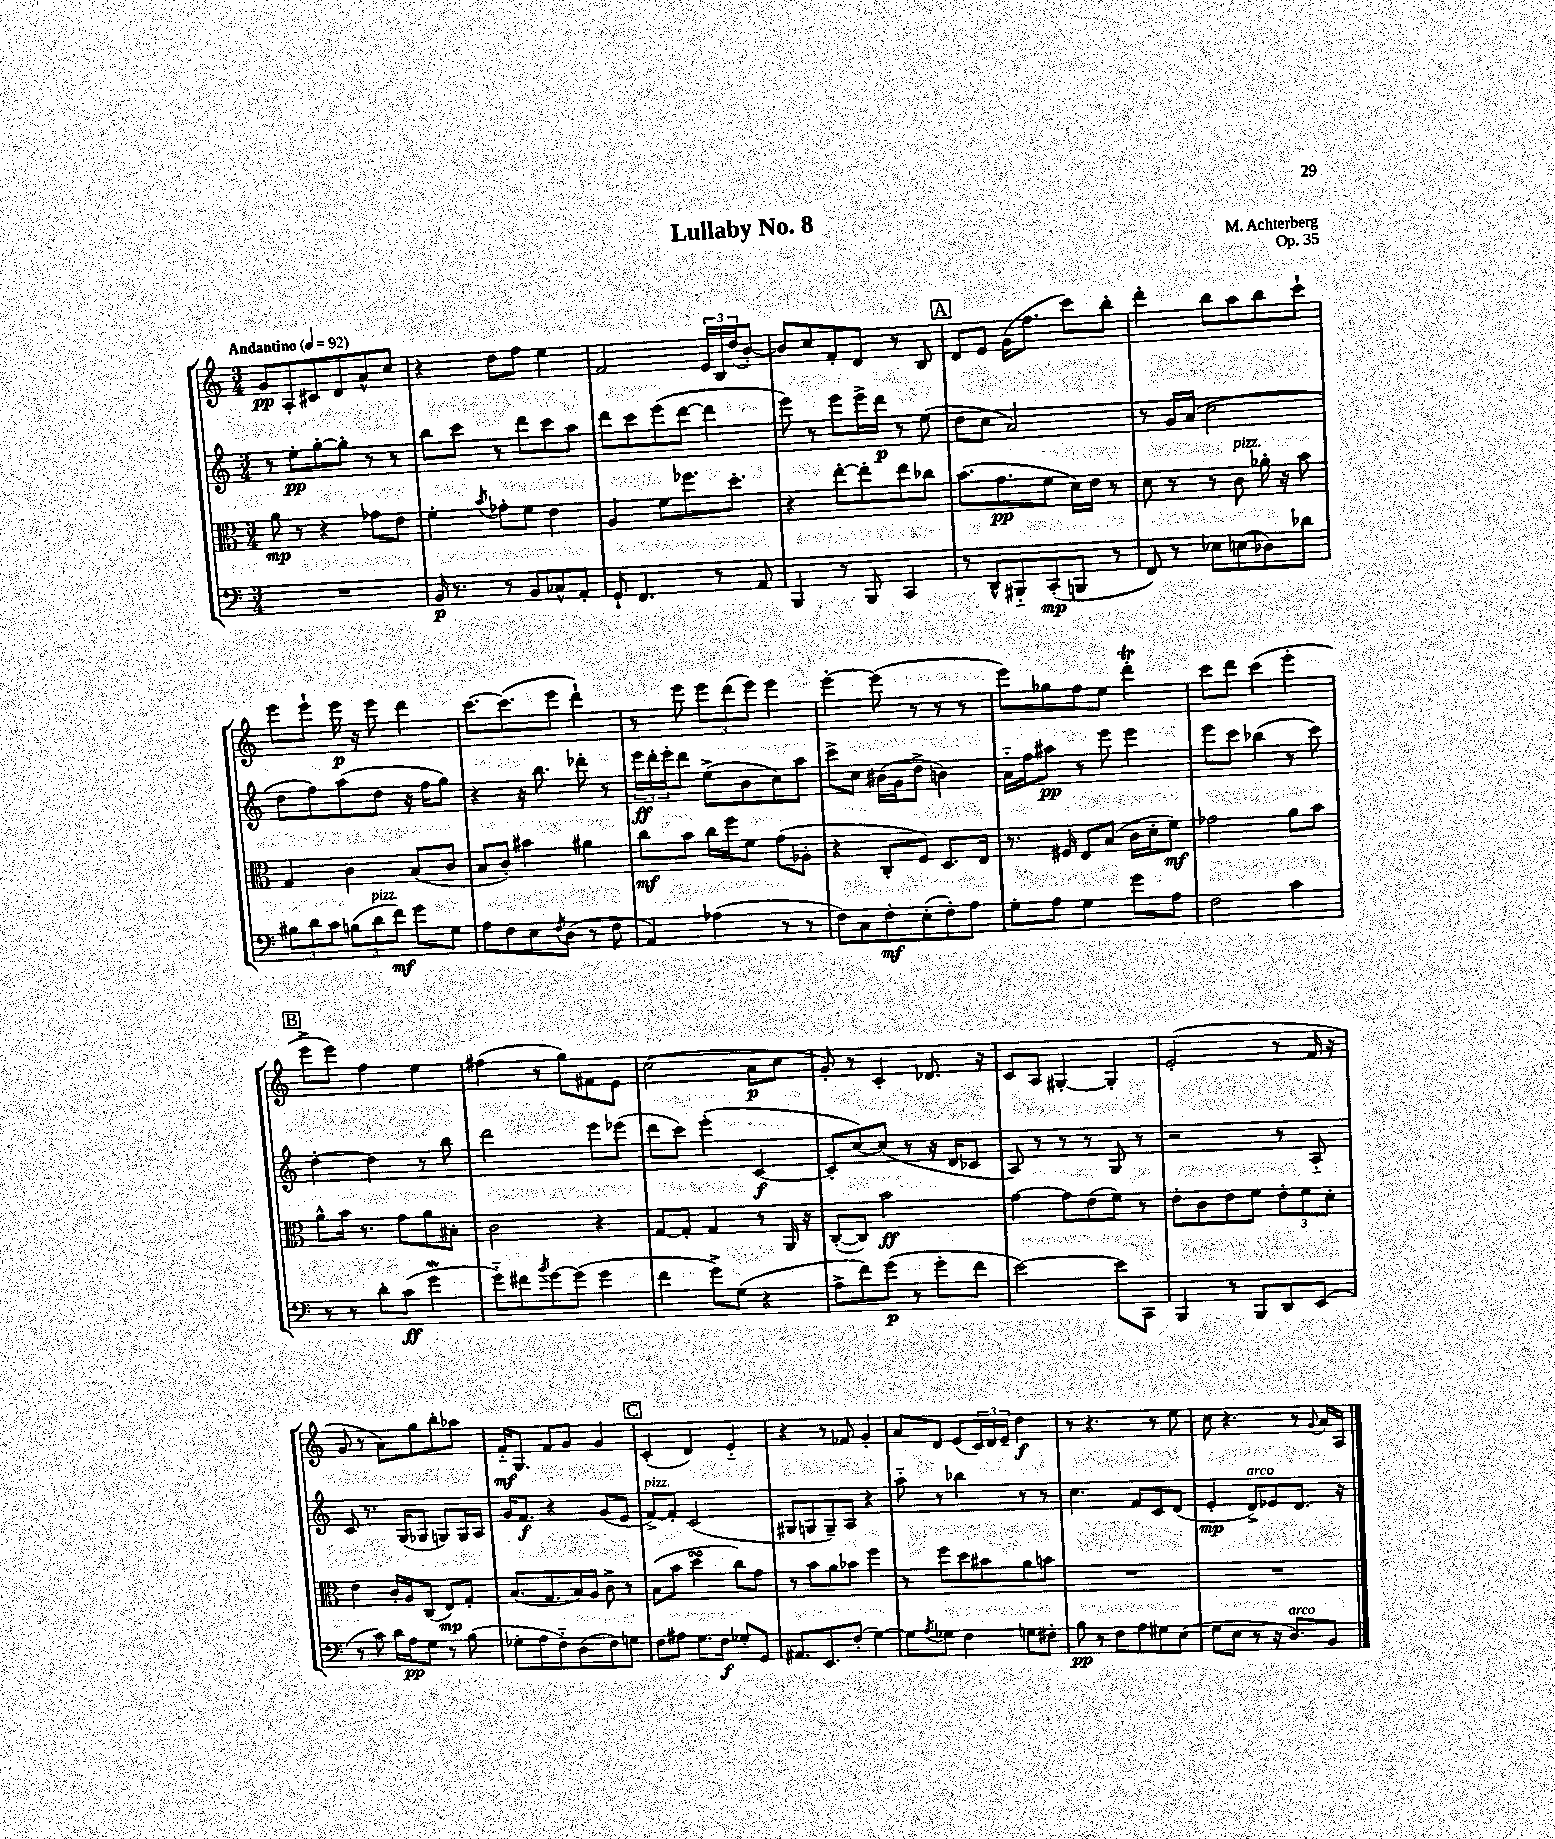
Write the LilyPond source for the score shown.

\header { title = "Lullaby No. 8" composer = "M. Achterberg" opus = "Op. 35" }
<<
\new StaffGroup <<
\new Staff = "s0" {
    \clef treble \key c \major \numericTimeSignature \time 3/4 \tempo "Andantino" 4 = 92
    g'8\pp a8-. cis'8 d'8 a'8-^ c''8 |
    r4 d''8 f''8 e''4 |
    f'2 \tuplet 3/2 { e'16 b16 d''16( } b'8~-.) |
    b'8 c''8 f'8-. d'8 r8 b8 |
    \mark \markup { \box "A" } d'8 e'8 g'16( f''8. c'''8) b''8-. |
    d'''4-. b''8 a''8 b''8 c'''8-! |
    e'''8 e'''8-! e'''16\p r16 e'''8 d'''4 |
    c'''8.~ c'''8.( e'''8 d'''4-!) |
    r8 e'''8 \tuplet 3/2 { e'''8 d'''8( e'''8) } e'''4 |
    e'''4~-. e'''8( r8 r8 r8 |
    e'''8) ges''8 f''8 e''8 d'''4-.\trill |
    c'''8 d'''8 c'''4( e'''4-. |
    \mark \markup { \box "B" } e'''8-> e'''8) f''4 e''4 |
    fis''4( r8 g''8) fis'8 e'8 |
    c''2( a'8\p c''8 |
    g'8-.) r8 c'4-. des'8. r16 |
    c'8 a8 gis4~-. gis4-. |
    e'2-.( r8 f'16 r16 |
    g'8 r8 a'8) g''8 b''8-. aes''8 |
    f'16-_\mf g8. f'8 g'8 g'4 |
    \mark \markup { \box "C" } c'4-.( d'4) e'4-_ |
    r4 r8 fes'8 g'4-. |
    a'8 d'8 e'8( \tuplet 3/2 { c'16) d'16 e'16-- } d''4\f |
    r8 r4. r8 e''8 |
    c''8 r4. r8 \appoggiatura { g'8 } a'16 a16 \bar "|." |
}
\new Staff = "s1" {
    \clef treble \key c \major \numericTimeSignature \time 3/4
    r8 e''8-.\pp g''8~-. g''8-. r8 r8 |
    b''8 c'''8 r8 d'''8 c'''8 a''8 |
    d'''8 c'''8 e'''8( d'''8~ d'''4 |
    e'''8) r8 e'''8 e'''16-> d'''16\p r8 e''8( |
    \mark \markup { \box "A" } d''8 c''8 a'2) |
    r8 g'16 a'16( c''2 |
    d''8 f''8) a''8( d''8 r16 f''16 g''8) |
    r4 r16 b''8. des'''8-. r8 |
    \tuplet 3/2 { e'''16\ff d'''16-. e'''16-. } d'''8 e''8->( b'8 c''8) a''8 |
    c'''8-> c''8 bis'16( g'16 d''8-> b'4) |
    a'16-_ f''16 ais''8\pp r8 e'''8 e'''4 |
    e'''8 c'''8 bes''4( r8 c'''8) |
    \mark \markup { \box "B" } d''4~-. d''4 r8 b''8 |
    d'''2 e'''8 ees'''8( |
    d'''8 c'''8) e'''4-.( c'4~\f |
    c'8-. c''8~) c''8( r8 r16 d'16 ces'8 |
    a8) r8 r8 r8 g8 r8 |
    r2 r8 a8-_ |
    c'8 r8. g16( ges8 g8) g16 a16 |
    g'16 f'8.\f r4 g'8( e'8 |
    \mark \markup { \box "C" } f'8~->^\markup { \italic "pizz." }) f'8-. c'2( |
    gis8 g8 g8--) a8 r4 |
    a''8-_ r8 bes''4 r8 r8 |
    c''4. f'8 c'8 d'8( |
    e'4-.\mp d'8->^\markup { \italic "arco" }) ees'8 d'8. r16 \bar "|." |
}
\new Staff = "s2" {
    \clef alto \key c \major \numericTimeSignature \time 3/4
    a'8\mp r8 r4 ges'8 e'8 |
    f'4-. \acciaccatura { b'8 } ges'8-. f'8 e'4 |
    a4 f'8 fes''8. d''8.-. |
    r4 e''8~-. e''8-. e''8 ces''8 |
    \mark \markup { \box "A" } b'8.( g'8.\pp f'8 d'16) e'16 r8 |
    d'8 r8 r8 c'8^\markup { \italic "pizz." } aes'16-. r16 b'8 |
    g4 c'4 b8( c'8 |
    b8 c'8-.) bis'4 ais'4 |
    c''8\mf b'8 c''16 f''16 f'8 g'8( aes8-. |
    r4 c8-. f8) d8. e16 |
    r8. fis16 e8 b8( c'16 d'16-. f'8\mf) |
    ges'2 a'8 b'8 |
    \mark \markup { \box "B" } a'8-^ b'16 r8. g'8 a'8 bis8-. |
    c'2 r4 |
    g8~ g8-. g4 r8 a,16 r16 |
    c8~-.( c8) b'2\ff |
    g'4~ g'8 e'8( f'8) r8 |
    e'8-. c'8 e'8 f'8 \tuplet 3/2 { e'8-. f'8 d'8-. } |
    e'4 c'16-. a16 c8( e8\mp) g8-. |
    b8.( g8. b16) a16 c'8-> r8 |
    \mark \markup { \box "C" } b8( b'8 d''4\turn c''8) g'8 |
    r8 b'8 a'8 bes'8 f''4 |
    r8 f''8 d''8 bis'8 a'8 b'8 |
    R2. |
    R2. \bar "|." |
}
\new Staff = "s3" {
    \clef bass \key c \major \numericTimeSignature \time 3/4
    R2. |
    b,16\p r8. r8 b,8 ces8-^ a,8-. |
    g,8-! f,4. r8 a,8 |
    b,,4 r8 b,,8 c,4 |
    \mark \markup { \box "A" } r8 d,8-^ bis,,8-_ c,8-.\mp( b,,8 r8 |
    f,8) r8 ees8 e8( des8) des'8 |
    \tuplet 3/2 { bis8 d'8 c'8 } \tuplet 3/2 { b8( d'8^\markup { \italic "pizz." } f'8\mf) } g'8 g8 |
    a8 f8 e8 \acciaccatura { f8 } d8( r8 f8 |
    a,4) aes4( r8 r8 |
    f8) c8 f8-.\mf e8-.( f8-.) a8 |
    g8-. a8 g4 g'8 a8 |
    f2 c'4 |
    \mark \markup { \box "B" } r8 r8 d'8-. c'8\ff( g'4\mordent |
    g'8-_) fis'8 \acciaccatura { b'8 } g'8~ g'8( g'4 |
    f'4 g'8->) g8( r4 |
    a8-> f'8) g'8\p( r8 g'8-. f'8 |
    e'2~) e'8 c,8 |
    b,,4 r8 b,,8 d,8 e,8( |
    r8 c'8) d'16 a16\pp g8 r8 b8( |
    ges8-. a8 f8-_) d8( f8) g8 |
    \mark \markup { \box "C" } f8 ais8 g8. f16\f ges8-. g,8 |
    ais,8. e,8. f8-.( g4~) |
    g8 \acciaccatura { a8 } ges8 f4 g8 fis8-. |
    b8\pp r8 f8 a8 gis8 e8( |
    g8 e8 r8 r16 d8.^\markup { \italic "arco" }) b,8 \bar "|." |
}
>>
>>
\layout { \context { \Score \remove "Bar_number_engraver" } }
